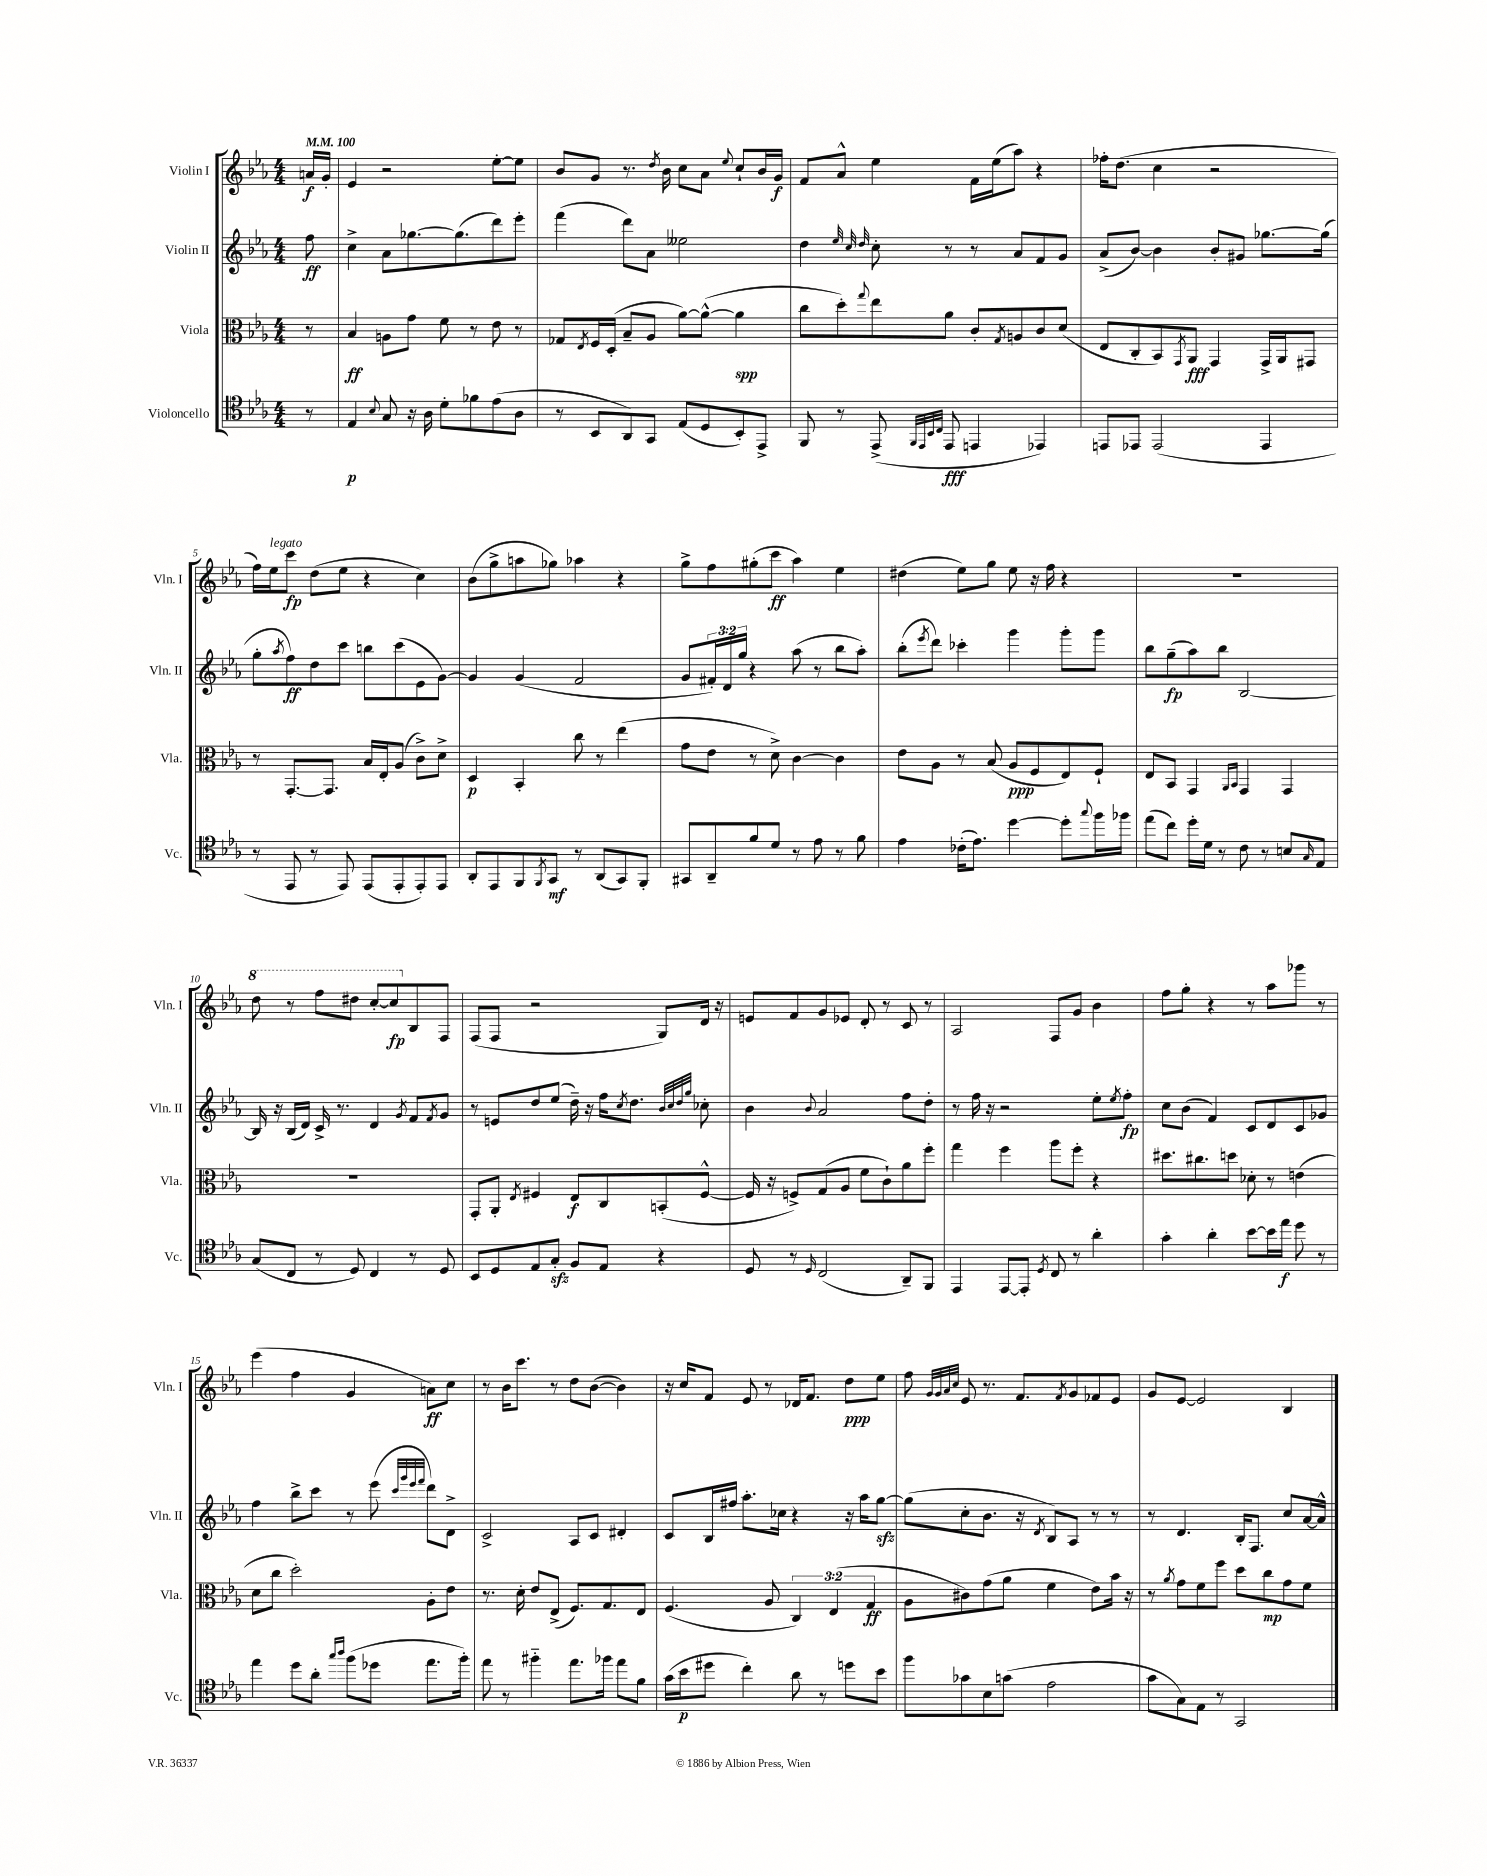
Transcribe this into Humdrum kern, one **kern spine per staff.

**kern	**kern	**kern	**kern
*staff4	*staff3	*staff2	*staff1
*clefC4	*clefC3	*clefG2	*clefG2
*k[b-e-a-]	*k[b-e-a-]	*k[b-e-a-]	*k[b-e-a-]
*M4/4	*M4/4	*M4/4	*M4/4
*MM100	*MM100	*MM100	*MM100
8r	8r	8ff	16a
.	.	.	16g'
=	=	=	=
4E-	4B-	4cc^	4e-
8qqB-	.	.	.
8G	8A	8a-	2r
16r	8g	[8.gg-	.
16A-	.	.	.
8d'	8f	.	.
.	.	(8.gg-]	.
8f-	8r	.	.
(8e-	8e-	8ddd)	[8ee-'
8A-	8r	8eee-'	8ee-]
=	=	=	=
8r	8G-	(4fff	8b-
.	8qE-	.	.
8BB-	16F	.	8g
.	(16D'	.	.
8AA-)	8B-~	8ddd)	8.r
8GG	8A-	8a-	.
.	.	.	8qdd
.	.	.	16b-
(8E-	[8a-)	2ee--	8cc
8D	(8a-^^_	.	8a-
.	.	.	8qqee-
8BB-')	4a-]	.	8cc`
8EE-^	.	.	16b-
.	.	.	16g
=	=	=	=
8FF	8cc	4dd	8f
8r	8dd')	.	8a-^^
.	.	32qqee-	.
.	.	32qqcc	.
.	8qqgg	32qqdd	.
(8EE-^	8ee-	8cc'	4ee-
32qqFF	.	.	.
32qqEE-	.	.	.
32qqBB-	.	.	.
32qqC	.	.	.
8EE-	8a-	8r	.
4EE	8c'	8r	16f
.	.	.	(16ee-
.	8qG	.	.
.	8A	8a-	8aa-)
4EE-)	8c	8f	4r
.	(8d	8g	.
=	=	=	=
8EE	8E-	(8a-^	16ff-'
.	.	.	(8.dd
8EE-	8C'	[8b-)	.
(2EE-	8BB-)	4b-]	4cc
.	8qGG	.	.
.	8AA-	.	.
.	4GG	8b-'	2r
.	.	8g#	.
4EE-	16GG^	[8.gg-	.
.	16AA-	.	.
.	8GG#	.	.
.	.	(16gg-]	.
=	=	=	=
8r	8r	8gg'	16ff)
.	.	.	16ee-
.	.	8qaa-	.
8EE-	[8.GG'	8ff)	8ccc
8r	.	8dd	(8dd
.	8.GG]	.	.
8EE-)	.	8ccc	8ee-
(8EE-	16B-	8bb	4r
.	16E-'	.	.
8EE-'	(8A-	(8ccc	.
8EE-')	8c^)	8e-	4cc)
8EE-	8d^	[8g)	.
=	=	=	=
8AA-'	4D	4g]	(8b-
8EE-	.	.	8gg^
8FF	4BB-'	(4g	8aa
8qFF	.	.	.
8GG	.	.	8gg-)
8r	8cc	2f	4aa-
(8AA-	8r	.	.
8GG)	(4ee-	.	4r
8FF'	.	.	.
=	=	=	=
8GG#	8g	8g	8gg^
8AA-~	8e-	24f#')	8ff
.	.	24d	.
.	.	24gg	.
8f	8r	4r	(8gg#'
8d	8d^)	.	8ccc
8r	[4c	(8aa-	4aa-)
8e-	.	8r	.
8r	4c]	8bb-	4ee-
8f	.	8aa-')	.
=	=	=	=
4e-	8e-	(8bb-'	(4dd#
.	.	8qeee-	.
.	8A-	8ddd)	.
(16c-'	8r	4ccc-'	8ee-)
8.e-)	.	.	.
.	(8B-	.	8gg
[4dd	8A-	4ggg	8ee-
.	8F	.	16r
.	.	.	16ff
8dd']	8E-)	8ggg'	4r
8qqgg	.	.	.
16ff	8F`	8ggg	.
16ff-	.	.	.
=	=	=	=
(8ee-	8E-	8bb-	1r
8cc)	8BB-	(8gg~	.
16dd'	4GG	8aa-)	.
16d	.	.	.
8r	.	8bb-	.
.	16qqAA-	.	.
.	16qqBB-	.	.
8c	4GG	[2B-	.
8r	.	.	.
8B	4GG	.	.
16qqG	.	.	.
8E-	.	.	.
=	=	=	=
(8G	1r	16B-]	8ddd
.	.	16r	.
8C	.	(16B-	8r
.	.	16d)	.
8r	.	16c^	8fff
.	.	8.r	.
8D)	.	.	8ddd#
4C	.	4d	[8ccc'
.	.	.	8ccc]
.	.	8qg	.
8r	.	8f	8B-
.	.	8qf	.
8D	.	8g	8F
=	=	=	=
8BB-	8GG'	8r	(8F
8D	8AA-'	8e	8F
.	8qE-	.	.
8E-	4F#	8dd	2r
8G'	.	(8ee-	.
8F	8E-	16dd~)	.
.	.	16r	.
8E-	8C	16ff	.
.	.	8qcc	.
.	.	8.dd	.
4r	(8BB'	.	8G)
.	.	32qqb-	.
.	.	32qqcc	.
.	.	32qqdd	.
.	.	32qqgg	.
.	[8F#^^	8cc-'	16d
.	.	.	16r
=	=	=	=
8D	16F#]	4b-	8e
.	16r	.	.
8r	8F^)	.	8f
16qqD	.	8qqb-	.
(2C	(8G	2a-	8g
.	8A-	.	8e-
.	8f	.	8d'
.	8c`)	.	8r
8AA-~)	8a-	8ff	8c
8FF	8ff'	8dd'	8r
=	=	=	=
4EE-	4gg	8r	2A-
.	.	16ff	.
.	.	16r	.
[8EE-	4ff	2r	.
8EE-']	.	.	.
8qD	.	.	.
8C	8aa-	.	8F
8r	8ff'	.	8g
4a-'	4r	8ee-'	4b-
.	.	8qee-	.
.	.	8ff'	.
=	=	=	=
4g'	8.dd#	8cc	8ff
.	.	(8b-	8gg'
.	8.cc#	.	.
4a-'	.	4f)	4r
.	8dd	.	.
[8b-	8d-'	8c	8r
16b-]	8r	8d	8aa-
16ee-	.	.	.
8dd	(4e	8c	8ggg-
8r	.	8g-	8r
=	=	=	=
4ee-	8d	4ff	(4eee-
.	8cc	.	.
8dd	2dd')	8bb-^	4ff
8a-'	.	8ccc	.
16qqgg	.	.	.
16qqaa-	.	.	.
(8ff	.	8r	4g
8dd-	.	(8eee-	.
.	.	32qqccc	.
.	.	32qqggg	.
.	.	32qqeee-	.
.	.	32qqfff	.
8.ee-	8A-'	8ddd)	8a)
.	8e-	8d^	8cc
16ff')	.	.	.
=	=	=	=
8ee-	8.r	2c^	8r
8r	.	.	16b-
.	16d'	.	8.ccc
4ff#'~	8e-	.	.
.	(8E-^	.	8r
8.ee-	8.F)	8A-	8dd
.	.	8c	([8b-
16ff-	8.G	.	.
8ee-	.	4d#'	4b-])
8f	8E-	.	.
=	=	=	=
(16g	(4.F	8c	16r
16b-	.	.	16cc
8dd#	.	16B-	8f
.	.	16ff#	.
4cc')	.	8.aa-'	8e-
.	8A-	.	8r
.	.	16cc-	.
8a-	6C)	4r	16d-
.	.	.	8.f
8r	.	.	.
.	(6E-	.	.
8dd	.	16r	8dd
.	.	16aa-	.
.	6G	.	.
8b-	.	[8gg	8ee-
=	=	=	=
8ff	8A-	(8gg]	8ff
.	.	.	32qqg
.	.	.	32qqg
.	.	.	32qqa-
.	.	.	32qqcc
8g-	8c#)	8cc'	8e-
8B-	(8g	8.b-	8.r
(8g	8a-	.	.
.	.	16r	8.f
.	.	8qd	.
2e-	4f	8B-)	.
.	.	.	8qf
.	.	8A-	8g
.	8e-)	8r	8f-
.	16b-	8r	8e-
.	16r	.	.
=	=	=	=
8g	8r	8r	8g
.	8qa-	.	.
8G)	8g	4.d	[8e-
8E-	8f	.	2e-]
8r	8ff	.	.
2GG	8dd	16B-'	.
.	.	8.F	.
.	8cc	.	.
.	8g	8cc	4B-
.	8f	[16a-	.
.	.	16a-^^]	.
==	==	==	==
*-	*-	*-	*-
